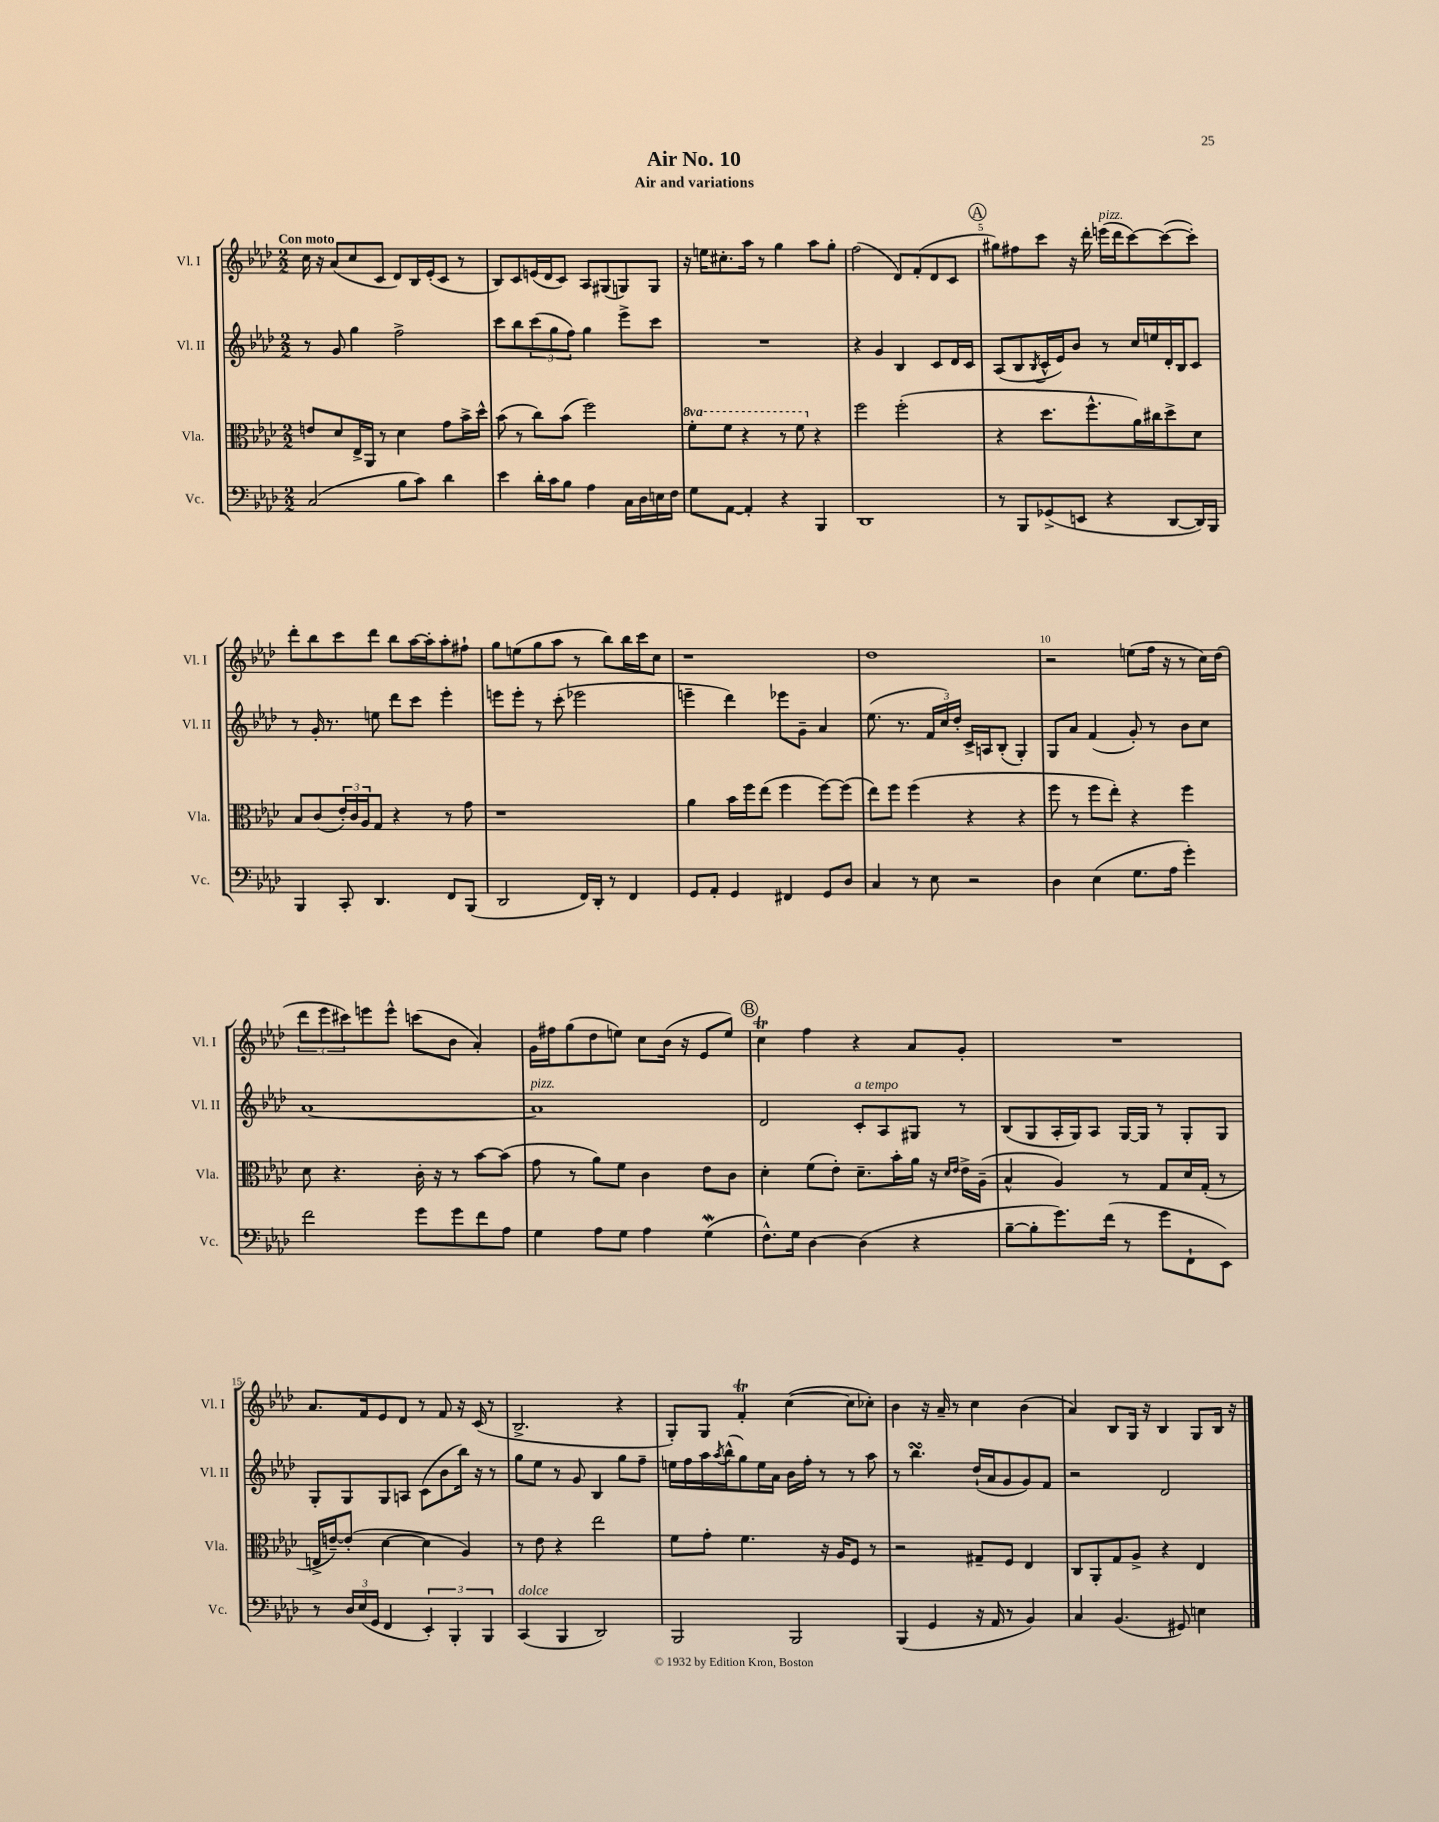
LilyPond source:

\header { title = "Air No. 10" subtitle = "Air and variations" }
<<
\new StaffGroup <<
\new Staff = "s0" \with { instrumentName = "Vl. I" shortInstrumentName = "Vl. I" } {
    \clef treble \key aes \major \numericTimeSignature \time 2/2 \tempo "Con moto"
    c''16 r16 aes'8( c''8 c'8 des'8) bes16 ees'16-.( c'8 r8 |
    bes8) c'8 e'16( des'16 c'8) aes8 gis8( g8) g8 |
    r16 e''16 cis''8.-. aes''16 r8 g''4 aes''8 g''8-. |
    f''2( des'8) f'8-.( des'8 c'8 |
    \mark \markup { \circle "A" } gis''8) fis''8 c'''8 r16 des'''16-. e'''16^\markup { \italic "pizz." }( des'''16 c'''8~) c'''8~( c'''8-.) |
    des'''8-. bes''8 c'''8 des'''8 bes''8 aes''16~ aes''16-. aes''8-. fis''8-! |
    g''8 e''8( g''8 aes''8 r8 bes''8) bes''16 c'''16 c''8 |
    r1 |
    des''1 |
    r2 e''8( f''16 r16 r8 c''16) des''16( |
    \tuplet 3/2 { des'''8 ees'''8 cis'''8) } e'''8 e'''8-^ c'''8( bes'8 aes'4-.) |
    g'16 fis''16 g''8( des''8 e''8) c''8 bes'16( r16 ees'8 e''8) |
    \mark \markup { \circle "B" } c''4\trill f''4 r4 aes'8 g'8-. |
    R1 |
    aes'8. f'16 ees'8 des'8 r8 f'8 r16 c'16( r8 |
    bes2.-> r4 |
    g8-.) g8 f'4-.\trill c''4~( c''8 ces''8-.) |
    bes'4 r16 aes'16-- r8 c''4 bes'4( |
    aes'4) bes8 g16 r16 bes4 g8 bes16 r16 \bar "|." |
}
\new Staff = "s1" \with { instrumentName = "Vl. II" shortInstrumentName = "Vl. II" } {
    \clef treble \key aes \major \numericTimeSignature \time 2/2
    r8 g'8 g''4 f''2-> |
    c'''8 bes''8 \tuplet 3/2 { c'''8( g''8 f''8) } g''4 ees'''8-> c'''8 |
    R1 |
    r4 g'4 bes4 c'8 des'16 c'16 |
    \mark \markup { \circle "A" } aes8( bes8 \acciaccatura { bes8 } c'16-^ ees'16) bes'8 r8 c''16 e''16 des'16-. bes16 c'8 |
    r8 g'16-. r8. e''8 des'''8 c'''8 ees'''4-. |
    e'''8 e'''8-. r8 c'''8-.( ees'''2 |
    e'''4-- des'''4) ees'''8 g'8-- aes'4 |
    ees''8.( r8. \tuplet 3/2 { f'16 c''16) des''16-. } c'16-> a16 bes8-.( g4-.) |
    g8 aes'8 f'4( g'8-.) r8 bes'8 c''8 |
    aes'1~ |
    aes'1^\markup { \italic "pizz." } |
    \mark \markup { \circle "B" } des'2 c'8-.^\markup { \italic "a tempo" } aes8 gis8 r8 |
    bes8( g8 aes16-. g16) aes8 g16~ g16 r8 g8-. g8 |
    g8-. g8 g8 a8 c'8( bes'8 bes''16) r16 r8 |
    g''8 ees''8 r8 g'8 bes4 g''8 f''8-- |
    e''16 f''16 aes''16 \acciaccatura { aes''8 } bes''16-^( g''8) e''16 aes'16 bes'16 f''16-. r8 r8 aes''8 |
    r8 bes''4.\turn des''16-!( aes'16 g'8 g'8) f'8 |
    r2 des'2 \bar "|." |
}
\new Staff = "s2" \with { instrumentName = "Vla." shortInstrumentName = "Vla." } {
    \clef alto \key aes \major \numericTimeSignature \time 2/2 \set Staff.ottavationMarkups = #ottavation-simple-ordinals
    e'8 des'8 ees16-> aes,16 r8 des'4 g'8 bes'16-> des''16-^ |
    bes'8( r8 c''8) bes'8( f''2) |
    \ottava #1 f''8-. f''8 r4 r8 f''8 \ottava #0 r4 |
    f''2 f''2-.( |
    \mark \markup { \circle "A" } r4 des''8. f''8.-^ aes'16) cis''16 des''8-> des'8 |
    bes8 c'8( \tuplet 3/2 { ees'16-.) c'16 aes16 } g8 r4 r8 g'8 |
    r1 |
    aes'4 bes'16 f''16 ees''8( f''4 f''8~) f''8( |
    ees''8) f''8 f''4( r4 r4 |
    f''8 r8 f''8 ees''8-.) r4 f''4 |
    des'8 r4. c'16-. r16 r8 bes'8~ bes'8( |
    g'8 r8 aes'8) f'8 c'4 ees'8 c'8 |
    \mark \markup { \circle "B" } des'4-. f'8( ees'8-.) des'8.-- bes'16-. aes'16 r16 \grace { des'16 ees'16 } ees'16-> aes16--( |
    bes4-^ aes4) r8 g8 des'16 g16-.( r8 |
    e16-> e'16~--) e'8-.( des'4~ des'4 aes4) |
    r8 ees'8 r4 ees''2 |
    f'8 g'8-. f'4. r16 aes16 f8 r8 |
    r2 gis8-- f8 ees4 |
    c8 aes,8-. g8 aes8-> r4 ees4 \bar "|." |
}
\new Staff = "s3" \with { instrumentName = "Vc." shortInstrumentName = "Vc." } {
    \clef bass \key aes \major \numericTimeSignature \time 2/2
    c2( bes8 c'8) des'4 |
    ees'4 des'16-. c'16 bes8 aes4 c16 des16 e16 f16 |
    g8 aes,8~ aes,4-. r4 bes,,4 |
    des,1 |
    \mark \markup { \circle "A" } r8 bes,,8 ges,8->( e,8 r4 des,8~ des,16) bes,,16 |
    bes,,4 c,8-. des,4. f,8 bes,,8( |
    des,2 f,16) des,16-. r8 f,4 |
    g,8 aes,8-. g,4 fis,4 g,8 des8 |
    c4 r8 ees8 r2 |
    des4 ees4( g8. aes16 g'4-.) |
    f'2 g'8 g'8 f'8 aes8 |
    g4 aes8 g8 aes4 g4\mordent( |
    \mark \markup { \circle "B" } f8.-^) g16 des4~ des4( r4 |
    bes8~-- bes8-. g'8.) f'16( r8 g'8 f,8-! ees,8) |
    r8 \tuplet 3/2 { des16 ees16( g,16 } f,4 \tuplet 3/2 { ees,4-.) bes,,4-. bes,,4 } |
    c,4^\markup { \italic "dolce" }( bes,,4 des,2) |
    bes,,2 bes,,2 |
    bes,,4( g,4 r16 aes,16 r8 bes,4) |
    c4 bes,4.( gis,8) e4 \bar "|." |
}
>>
>>
\layout { \context { \Score \override BarNumber.break-visibility = ##(#f #t #t) barNumberVisibility = #(every-nth-bar-number-visible 5) } }
